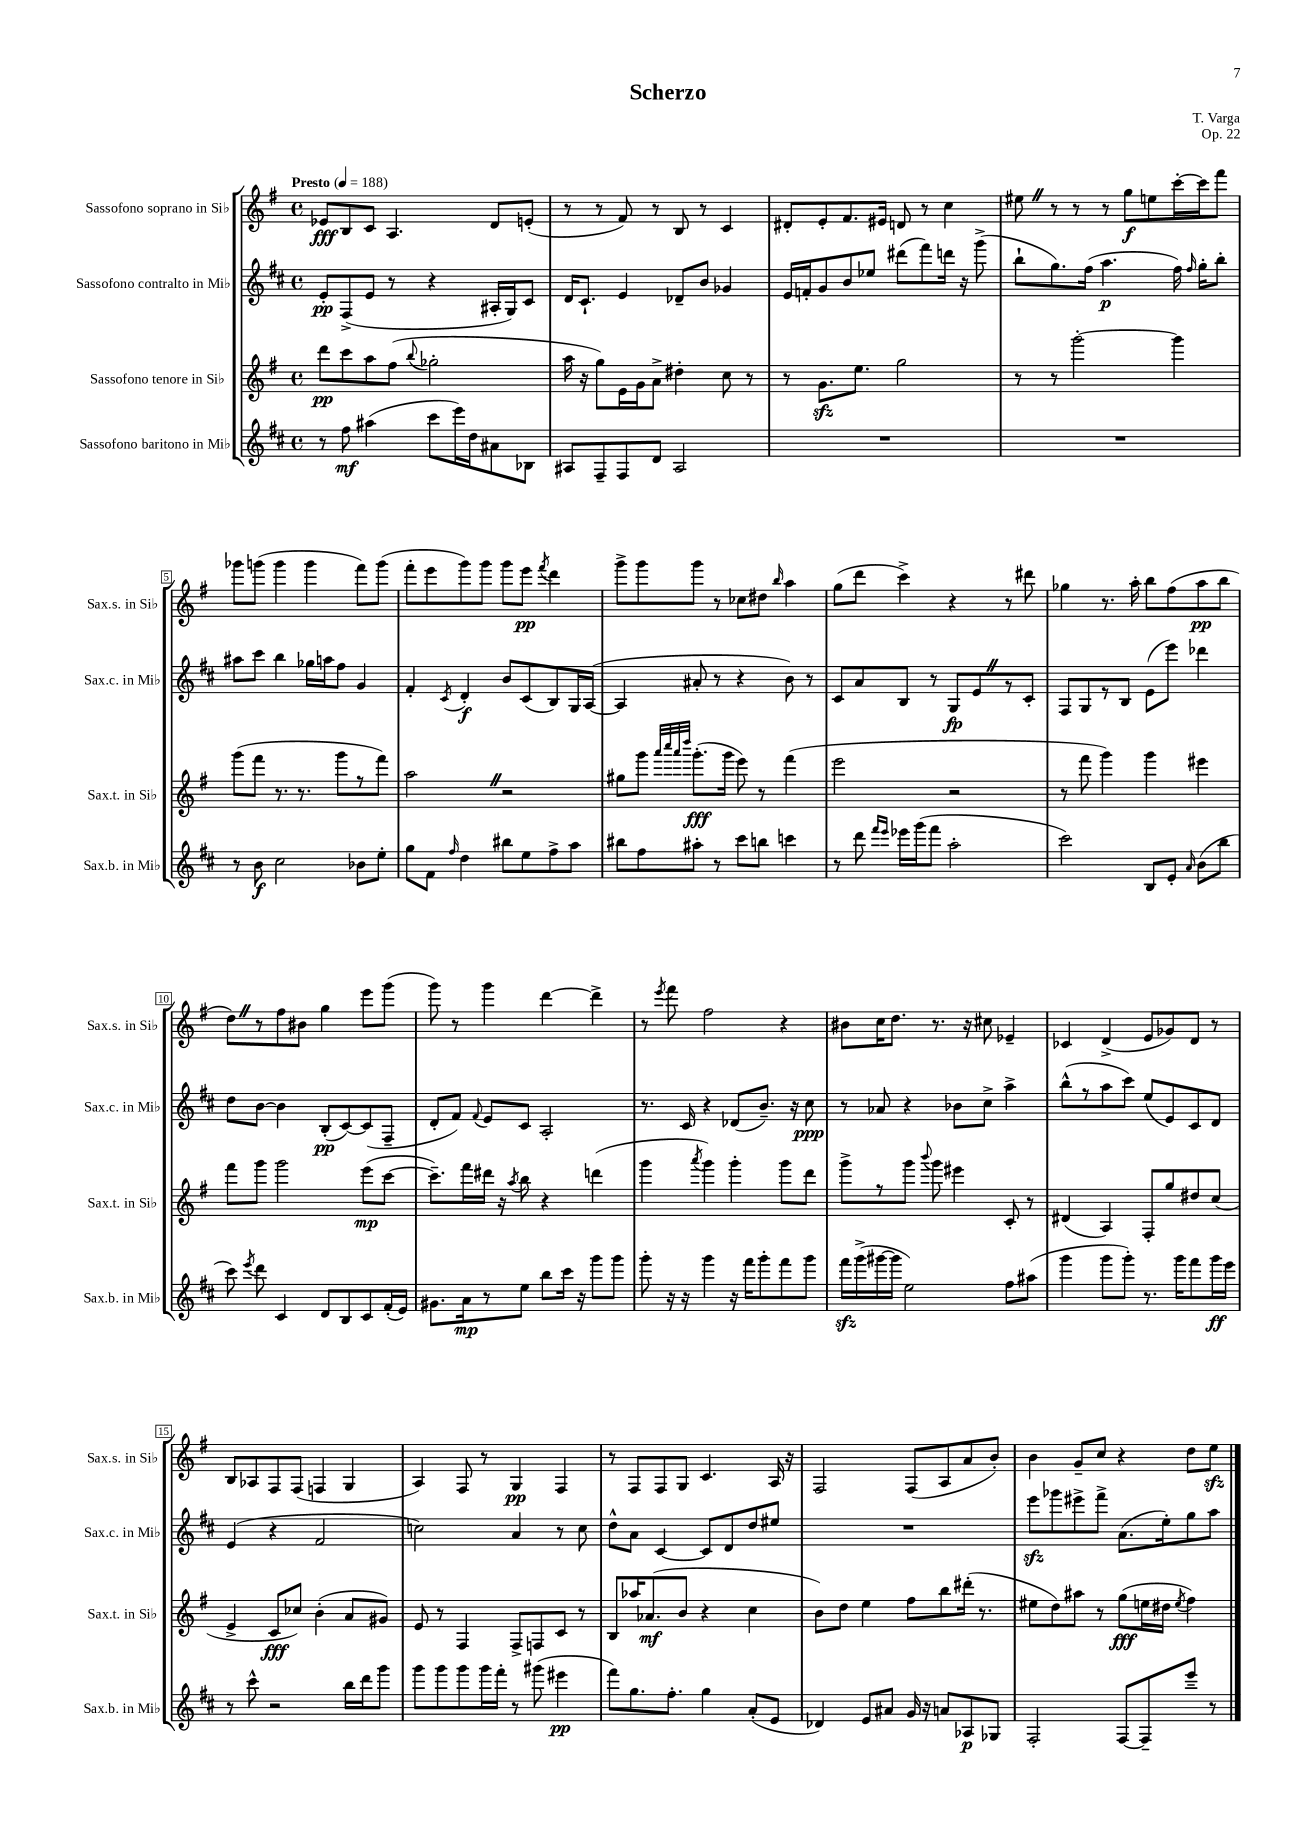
\header { title = "Scherzo" composer = "T. Varga" opus = "Op. 22" }
<<
\new StaffGroup <<
\new Staff = "s0" \with { instrumentName = "Sassofono soprano in Sib" shortInstrumentName = "Sax.s. in Sib" } {
    \clef treble \key g \major \defaultTimeSignature \time 4/4 \tempo "Presto" 4 = 188
    \autoBeamOff ees'8[\fff b8 c'8] a4. d'8[ e'8]-.( |
    r8 r8 fis'8) r8 b8 r8 c'4 |
    dis'8[-. e'8-. fis'8. eis'16] d'8 r8 c''4 |
    eis''8 \once \override BreathingSign.text = \markup { \musicglyph "scripts.caesura.straight" } \breathe r8 r8 r8 g''8[\f e''8 c'''16~-. c'''16 fis'''8] |
    ges'''8[ g'''8]( g'''4 g'''4 fis'''8[) g'''8]( |
    fis'''8[-. e'''8 g'''8) g'''8] g'''8[ e'''8]\pp \acciaccatura { fis'''8 } d'''4 |
    g'''8[-> g'''8 g'''8] r8 ces''8[ dis''8] \grace { b''16 } a''4 |
    g''8[( d'''8] c'''4->) r4 r8 dis'''8 |
    ges''4 r8. a''16-. b''8[ fis''8( a''8\pp b''8] |
    d''8[) \once \override BreathingSign.text = \markup { \musicglyph "scripts.caesura.straight" } \breathe r8 fis''8 bis'8] g''4 e'''8[ g'''8]( |
    g'''8) r8 g'''4 d'''4~ d'''4-> |
    r8 \acciaccatura { e'''8 } fis'''8 fis''2 r4 |
    bis'8[ c''16 d''8.] r8. r16 cis''8 ees'4-- |
    ces'4 d'4->( e'8[ ges'8) d'8] r8 |
    b8[ aes8 fis8 fis8]( f4 g4 |
    a4) fis8 r8 g4\pp fis4 |
    r8 fis8[ fis8 g8] c'4. a16 r16 |
    fis2 fis8[( a8 a'8 b'8]-.) |
    b'4 g'8[-- c''8] r4 d''8[ e''8]\sfz \bar "|." |
}
\new Staff = "s1" \with { instrumentName = "Sassofono contralto in Mib" shortInstrumentName = "Sax.c. in Mib" } {
    \clef treble \key d \major \defaultTimeSignature \time 4/4
    \autoBeamOff e'8[-.\pp fis8->( e'8] r8 r4 ais16[-. g16) cis'8] |
    d'16[ cis'8.]-! e'4 des'8[-- b'8] ges'4 |
    e'16[ f'16-. g'8 b'8 ees''8] dis'''8[( fis'''8) d'''16] r16 g'''8->( |
    b''8[-! g''8.) fis''16]( a''4.\p fis''16) \grace { fis''16 } g''16[-. b''8]-. |
    ais''8[ cis'''8] b''4 ges''16[ a''16 fis''8] g'4 |
    fis'4-. \acciaccatura { cis'8 } d'4-.\f b'8[ cis'8( b8) g16 a16]~( |
    a4 ais'8-. r8 r4 b'8) r8 |
    cis'8[ a'8 b8] r8 g8[\fp e'8 \once \override BreathingSign.text = \markup { \musicglyph "scripts.caesura.straight" } \breathe r8 cis'8]-. |
    fis8[ g8 r8 b8] e'8[( e'''8]) des'''4 |
    d''8[ b'8]~ b'4 b8[-.\pp( cis'8~) cis'8( fis8]-- |
    d'8[-. fis'8]) \appoggiatura { fis'8 } e'8[ cis'8] a2-. |
    r8. cis'16 r4 des'8[( b'8.]--) r16 cis''8\ppp |
    r8 aes'8 r4 bes'8[ cis''8]-> a''4-> |
    b''8[-^( r8 a''8 cis'''8]) e''8[( e'8) cis'8 d'8] |
    e'4( r4 fis'2 |
    c''2) a'4 r8 c''8 |
    d''8[-^ a'8] cis'4~ cis'8[ d'8 d''8 eis''8] |
    R1 |
    e'''8[\sfz ges'''8 eis'''8-> fis'''8]-> a'8.[( e''16-.) g''8 a''8] \bar "|." |
}
\new Staff = "s2" \with { instrumentName = "Sassofono tenore in Sib" shortInstrumentName = "Sax.t. in Sib" } {
    \clef treble \key g \major \defaultTimeSignature \time 4/4
    \autoBeamOff d'''8[\pp c'''8 a''8 fis''8]( \appoggiatura { b''8 } ges''2-. |
    a''16 r16 g''8[) e'16 g'16 a'8]-> dis''4-. c''8 r8 |
    r8 g'8.[\sfz e''8.] g''2 |
    r8 r8 g'''2~-. g'''4 |
    g'''8[( fis'''8] r8. r8. g'''8[ r8 fis'''8]) |
    a''2 \once \override BreathingSign.text = \markup { \musicglyph "scripts.caesura.straight" } \breathe r2 |
    gis''8[ g'''8] \grace { a'''32[ c''''32 a'''32 d''''32] } g'''8.[-.\fff( g'''16] e'''8) r8 fis'''4( |
    e'''2 r2 |
    r8 fis'''8 g'''4) g'''4 eis'''4 |
    fis'''8[ g'''8] g'''2 e'''8[\mp( c'''8]~ |
    c'''8.[--) fis'''16 dis'''16] r16 \acciaccatura { a''8 } b''8 r4 d'''4( |
    g'''4 \acciaccatura { a'''8 } g'''4) g'''4-. g'''8[ d'''8] |
    g'''8[-> r8 g'''8] \appoggiatura { b'''8 } g'''8 eis'''4 c'8-. r8 |
    dis'4( a4) fis8[-. g''8 dis''8 c''8]( |
    e'4-> c'8[\fff ces''8]) b'4-.( a'8[ gis'8]) |
    e'8 r8 fis4 fis8[-> f8 c'8] r8 |
    b8[ aes''16 aes'8.\mf( b'8] r4 c''4 |
    b'8[) d''8] e''4 fis''8[ b''8 dis'''16]-.( r8. |
    eis''8[ d''8) ais''8] r8 g''8[\fff( e''16 dis''16] \acciaccatura { e''8 } fis''4) \bar "|." |
}
\new Staff = "s3" \with { instrumentName = "Sassofono baritono in Mib" shortInstrumentName = "Sax.b. in Mib" } {
    \clef treble \key d \major \defaultTimeSignature \time 4/4
    \autoBeamOff r8 fis''8\mf ais''4( cis'''8[ e'''16) d''16 ais'8 bes8] |
    ais8[ fis8-- fis8 d'8] ais2 |
    R1 |
    R1 |
    r8 b'8\f cis''2 bes'8[ e''8]-. |
    g''8[ fis'8] \grace { fis''16 } d''4 bis''8[ e''8 fis''8-> a''8] |
    bis''8[ fis''8 ais''8]-. r8 cis'''8[ b''8] c'''4 |
    r8 d'''8 \grace { fis'''16[ e'''16] } ees'''16[ g'''16( fis'''8] a''2-. |
    cis'''2) b8[ e'8]-. \grace { a'16 } b'8[( b''8] |
    cis'''8) \acciaccatura { e'''8 } d'''8 cis'4 d'8[ b8 cis'8 fis'16-.( e'16]) |
    gis'8.[ a'16\mp r8 e''8] b''8[ cis'''16] r16 g'''8[ g'''8] |
    g'''8-. r16 r16 g'''4 r16 fis'''16[ g'''8-. fis'''8 g'''8] |
    fis'''16[\sfz g'''16->( gis'''16~ gis'''16] e''2) fis''8[ ais''8]( |
    g'''4 g'''8[ g'''8]-.) r8. g'''16[ fis'''8 g'''16\ff e'''16] |
    r8 cis'''8-^ r2 b''16[ d'''16 g'''8] |
    g'''8[ g'''8 g'''8 g'''16 fis'''16]-. r8 gis'''8( eis'''4\pp |
    fis'''8[) g''8. fis''8.]-. g''4 a'8[-.( e'8] |
    des'4) e'8[ ais'8] g'16 r16 a'8[ aes8\p ges8] |
    fis2-. fis8[~ fis8-- e'''8]-- r8 \bar "|." |
}
>>
>>
\layout { \context { \Score \override BarNumber.stencil = #(make-stencil-boxer 0.1 0.3 ly:text-interface::print) } }
